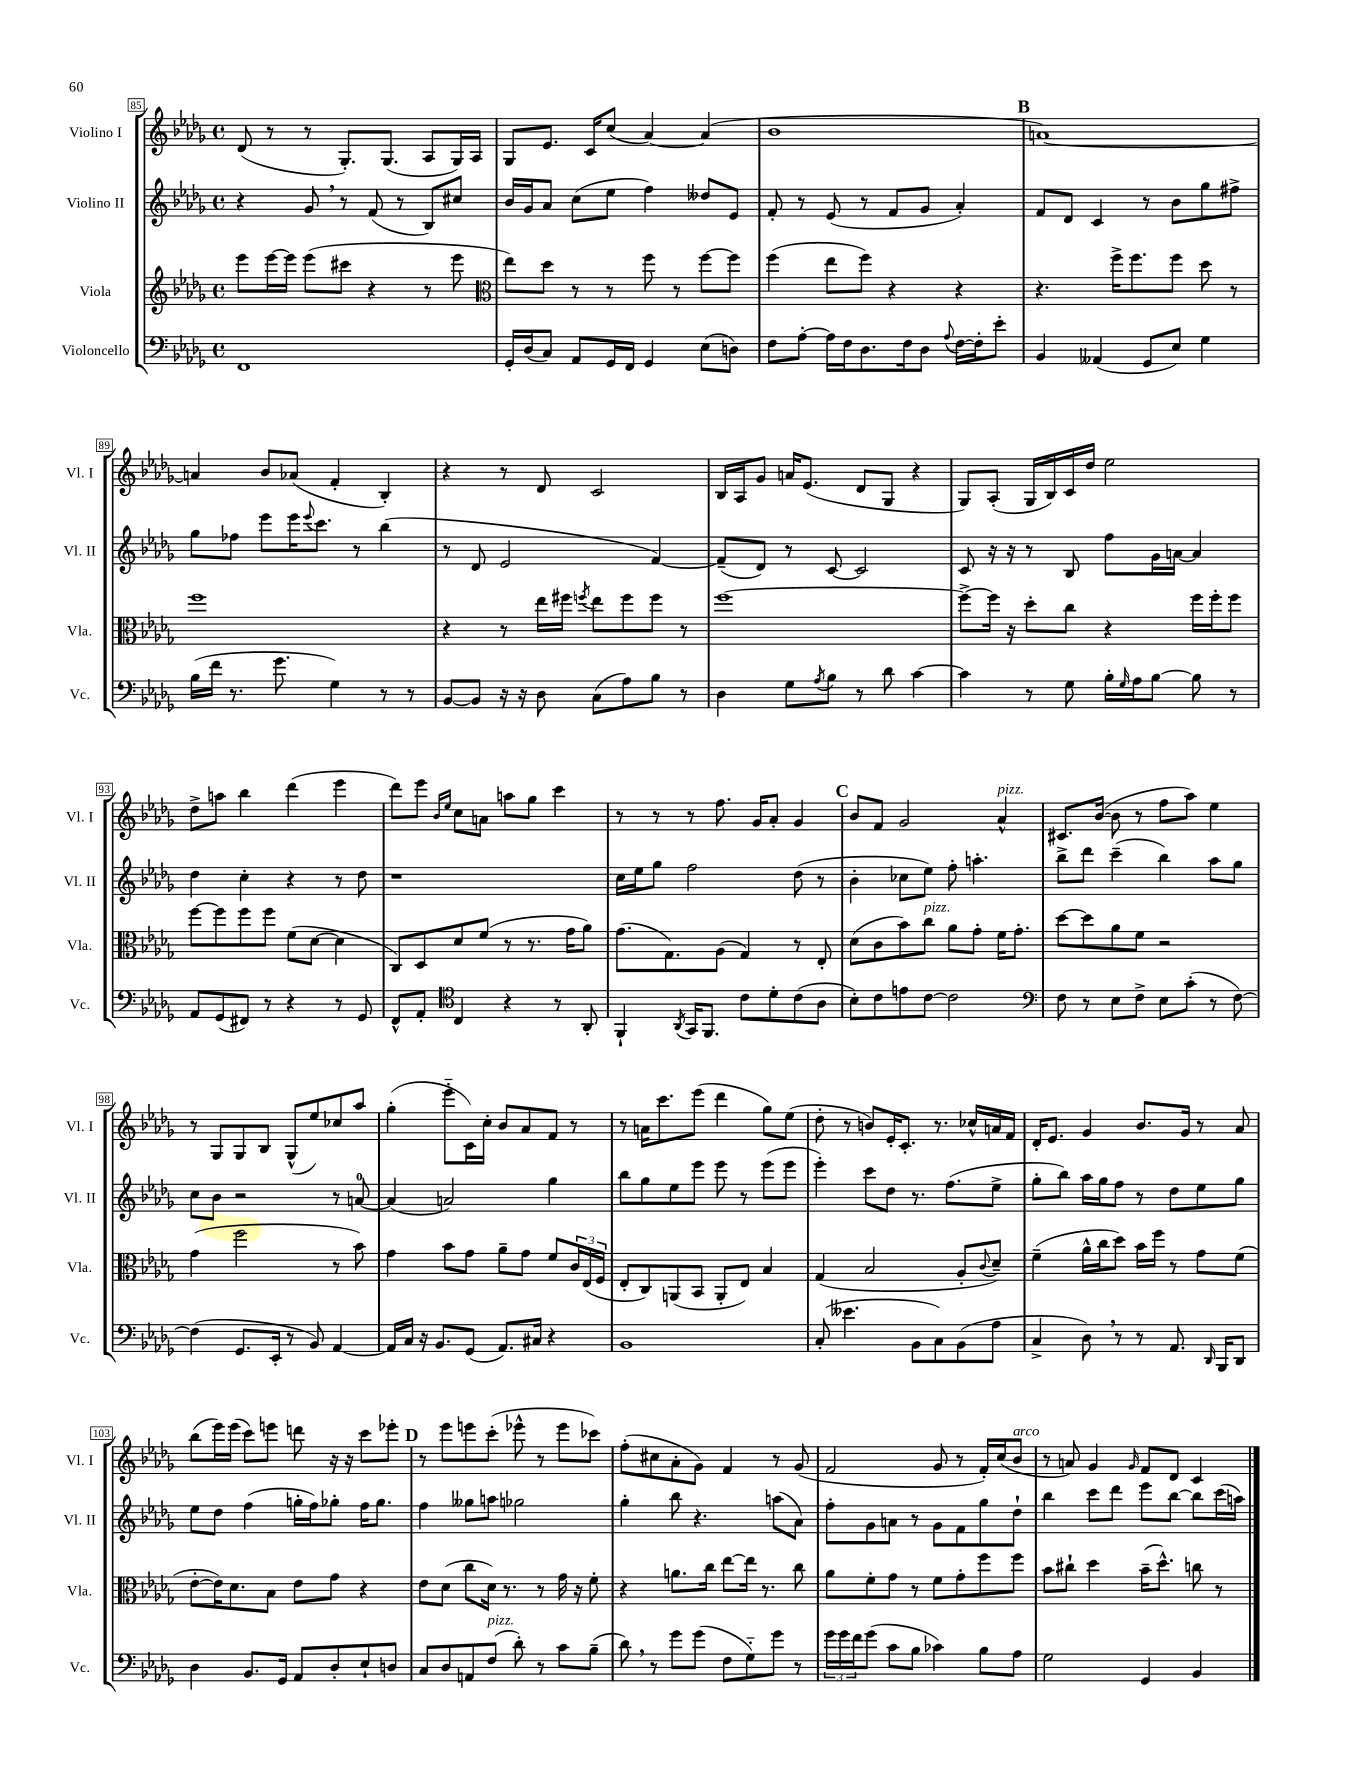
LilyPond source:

<<
\new StaffGroup <<
\new Staff = "s0" \with { instrumentName = "Violino I" shortInstrumentName = "Vl. I" } {
    \clef treble \key des \major \defaultTimeSignature \time 4/4
    des'8( r8 r8 ges8.-.) ges8.( aes8 ges16) aes16 |
    ges8 ees'8. c'16 c''8( aes'4~) aes'4( |
    bes'1 |
    \mark \markup { \bold "B" } a'1~) |
    a'4 bes'8 aes'8( f'4-. bes4-.) |
    r4 r8 des'8 c'2 |
    bes16 aes16 ges'8 a'16 ees'8.( des'8 ges8 r4 |
    ges8) aes8-.( ges16 bes16) c'16 des''16 ees''2 |
    des''8-> a''8 bes''4 des'''4( ees'''4 |
    des'''8) ees'''8 \grace { bes'16 ees''16 } c''8 a'8 a''8 ges''8 c'''4 |
    r8 r8 r8 f''8. ges'16 aes'8-. ges'4 |
    \mark \markup { \bold "C" } bes'8 f'8 ges'2 aes'4-^^\markup { \italic "pizz." } |
    cis'8. bes'16~( bes'8 r8 f''8 aes''8) ees''4 |
    r8 ges8 ges8 bes8 ges8-^( ees''8) ces''8 aes''8 |
    ges''4-.( ees'''8-_ c'16) c''16-. bes'8 aes'8 f'8 r8 |
    r8 a'16 c'''8. ees'''8( des'''4 ges''8) ees''8( |
    des''8-. r8 b'8) ees'16-. c'8.-. r8. ces''16-^ a'16 f'16 |
    des'16-. ees'8. ges'4 bes'8. ges'16 r8 aes'8 |
    bes''8( ees'''16) ees'''16( c'''8) e'''8 d'''8 r16 r16 c'''8 ees'''8-. |
    \mark \markup { \bold "D" } r8 ees'''8 e'''8 c'''8-.( ees'''8-^ r8 ees'''8 ces'''8) |
    f''8-.( cis''8 aes'8-. ges'8) f'4 r8 ges'8( |
    f'2 ges'8 r8 f'16-.) c''16( bes'8^\markup { \italic "arco" } |
    r8 a'8) ges'4 \grace { ges'16 } f'8 des'8 c'4 \bar "|." |
}
\new Staff = "s1" \with { instrumentName = "Violino II" shortInstrumentName = "Vl. II" } {
    \clef treble \key des \major \defaultTimeSignature \time 4/4
    r4 ges'8 \breathe r8 f'8( r8 bes8) cis''8 |
    bes'16 ges'16 aes'8 c''8( ees''8 f''4) deses''8 ees'8 |
    f'8-. r8 ees'8( r8 f'8 ges'8 aes'4-.) |
    \mark \markup { \bold "B" } f'8 des'8 c'4 r8 bes'8 ges''8 fis''8-> |
    ges''8 fes''8 ees'''8 ees'''16 \appoggiatura { ees'''8 } c'''8. r8 bes''4( |
    r8 des'8 ees'2 f'4~) |
    f'8--( des'8) r8 c'8~ c'2 |
    c'8 r16 r16 r8 bes8 f''8 ges'16 a'16~ a'4 |
    des''4 c''4-. r4 r8 des''8 |
    r1 |
    c''16 ees''16 ges''8 f''2 des''8( r8 |
    \mark \markup { \bold "C" } bes'4-. ces''8 ees''8) f''8-. a''4.-. |
    bes''8-> des'''8 c'''4--( bes''4) aes''8 ges''8 |
    c''8 bes'8 r2 r8 a'8-0~ |
    a'4( a'2) ges''4 |
    bes''8 ges''8 ees''8 ees'''8 ees'''8 r8 ees'''8( ees'''8 |
    ees'''4-.) c'''8 des''8 r8. f''8.( ees''8-> |
    ges''8-. bes''8) aes''16 ges''16 f''8 r8 des''8 ees''8 ges''8 |
    ees''8 des''8 f''4( g''16-. f''16) ges''8-. f''16 ges''8. |
    \mark \markup { \bold "D" } f''4 geses''8 a''8 ges''2 |
    ges''4-. bes''8 r4. a''8( aes'8) |
    f''8-. ges'8 a'8 r8 ges'8 f'8 ges''8 des''8-! |
    bes''4 c'''8 des'''8 ees'''8 bes''8~ bes''8 c'''16( a''16) \bar "|." |
}
\new Staff = "s2" \with { instrumentName = "Viola" shortInstrumentName = "Vla." } {
    \clef treble \key des \major \defaultTimeSignature \time 4/4
    ees'''8 ees'''16~ ees'''16 ees'''8( cis'''8 r4 r8 ees'''8 |
    \clef alto ees''8) des''8 r8 r8 f''8 r8 f''8~ f''8 |
    f''4( ees''8 f''8) r4 r4 |
    \mark \markup { \bold "B" } r4. f''16-> f''8. f''8 des''8 r8 |
    f''1 |
    r4 r8 ees''16 fis''16 \acciaccatura { f''8 } ees''8 f''8 f''8 r8 |
    f''1~ |
    f''8~-> f''16 r16 des''8-. c''8 r4 f''16 f''16-. f''8 |
    f''8~ f''8 f''8 f''8 f'8( des'8~ des'4 |
    c8) des8 des'8 f'8( r8 r8. ges'16 aes'8) |
    ges'8.( ges8.) aes8( ges4) r8 ees8-. |
    \mark \markup { \bold "C" } des'8( c'8 bes'8) c''8^\markup { \italic "pizz." } aes'8 ges'8-. f'16 ges'8.-. |
    des''8~ des''8 aes'8 f'8 r2 |
    ges'4( f''2 r8 bes'8) |
    ges'4 bes'8 ges'8 aes'8-- ges'8 f'8 \tuplet 3/2 { c'16 ees16( f16 } |
    ees8-. c8) a,8( bes,8 a,8-. ees8) bes4 |
    ges4( bes2 aes8-. \appoggiatura { c'8 } des'8--) |
    f'4--( aes'16-^ c''16 des''8) bes'16 f''16 r8 ges'8 f'8( |
    ees'8~-. ees'16) des'8. bes8 ees'8 ges'8 r4 |
    \mark \markup { \bold "D" } ees'8 des'8( c''8 des'16) r8. r8 ges'16 r16 f'8-. |
    r4 a'8. c''16 ees''8~ ees''16 r8. c''8 |
    aes'8 f'8-. ges'8 r8 f'8 ges'8-. f''8 f''8 |
    bes'8 cis''8-! des''4 bes'16--( des''8.-^) c''8 r8 \bar "|." |
}
\new Staff = "s3" \with { instrumentName = "Violoncello" shortInstrumentName = "Vc." } {
    \clef bass \key des \major \defaultTimeSignature \time 4/4
    f,1 |
    ges,16-. des16( c8) aes,8 ges,16 f,16 ges,4 ees8( d8) |
    f8 aes8~-. aes16 f16 des8. f16 des8 \appoggiatura { aes8 } f16~ f16-. ees'8-. |
    \mark \markup { \bold "B" } bes,4 aeses,4( ges,8 ees8) ges4 |
    bes16( f'16 r8. ges'8. ges4) r8 r8 |
    bes,8~ bes,8 r16 r16 des8 c8( aes8) bes8 r8 |
    des4 ges8 \acciaccatura { aes8 } bes8 r8 des'8 c'4~ |
    c'4 r8 ges8 bes16-. \grace { ges16 } aes16 bes8~ bes8 r8 |
    aes,8 ges,8( fis,8) r8 r4 r8 ges,8 |
    f,8-^ aes,8-. \clef tenor c4 r4 r8 aes,8-. |
    f,4-! \acciaccatura { aes,8 } ges,16 f,8. c'8 des'8-. c'8( aes8 |
    \mark \markup { \bold "C" } bes8-.) c'8 e'8 c'8~ c'2 |
    \clef bass f8 r8 ees8 f8-> ees8 c'8-.( r8 f8~) |
    f4( ges,8. ees,16-. r8 bes,8) aes,4~ |
    aes,16 c16 r16 bes,8. ges,8( aes,8.) cis16 r4 |
    bes,1 |
    c8-.( eeses'4. bes,8 c8) bes,8( aes8 |
    c4-> des8) \breathe r8 r8 aes,8. \grace { des,16 } bes,,16 des,8 |
    des4 bes,8. ges,16 aes,8 des8-. ees8-! d8 |
    \mark \markup { \bold "D" } c8 des8 a,8 f8^\markup { \italic "pizz." }( des'8-.) r8 c'8 bes8--( |
    des'8) \breathe r8 ges'8 ges'8( f8 ges8-_) ges'8 r8 |
    \tuplet 3/2 { ges'16 ges'16 f'16 } ges'8( c'8 bes8 ces'4) bes8 aes8 |
    ges2 ges,4 bes,4 \bar "|." |
}
>>
>>
\layout { \context { \Score currentBarNumber = #85 \override BarNumber.stencil = #(make-stencil-boxer 0.1 0.3 ly:text-interface::print) } }
